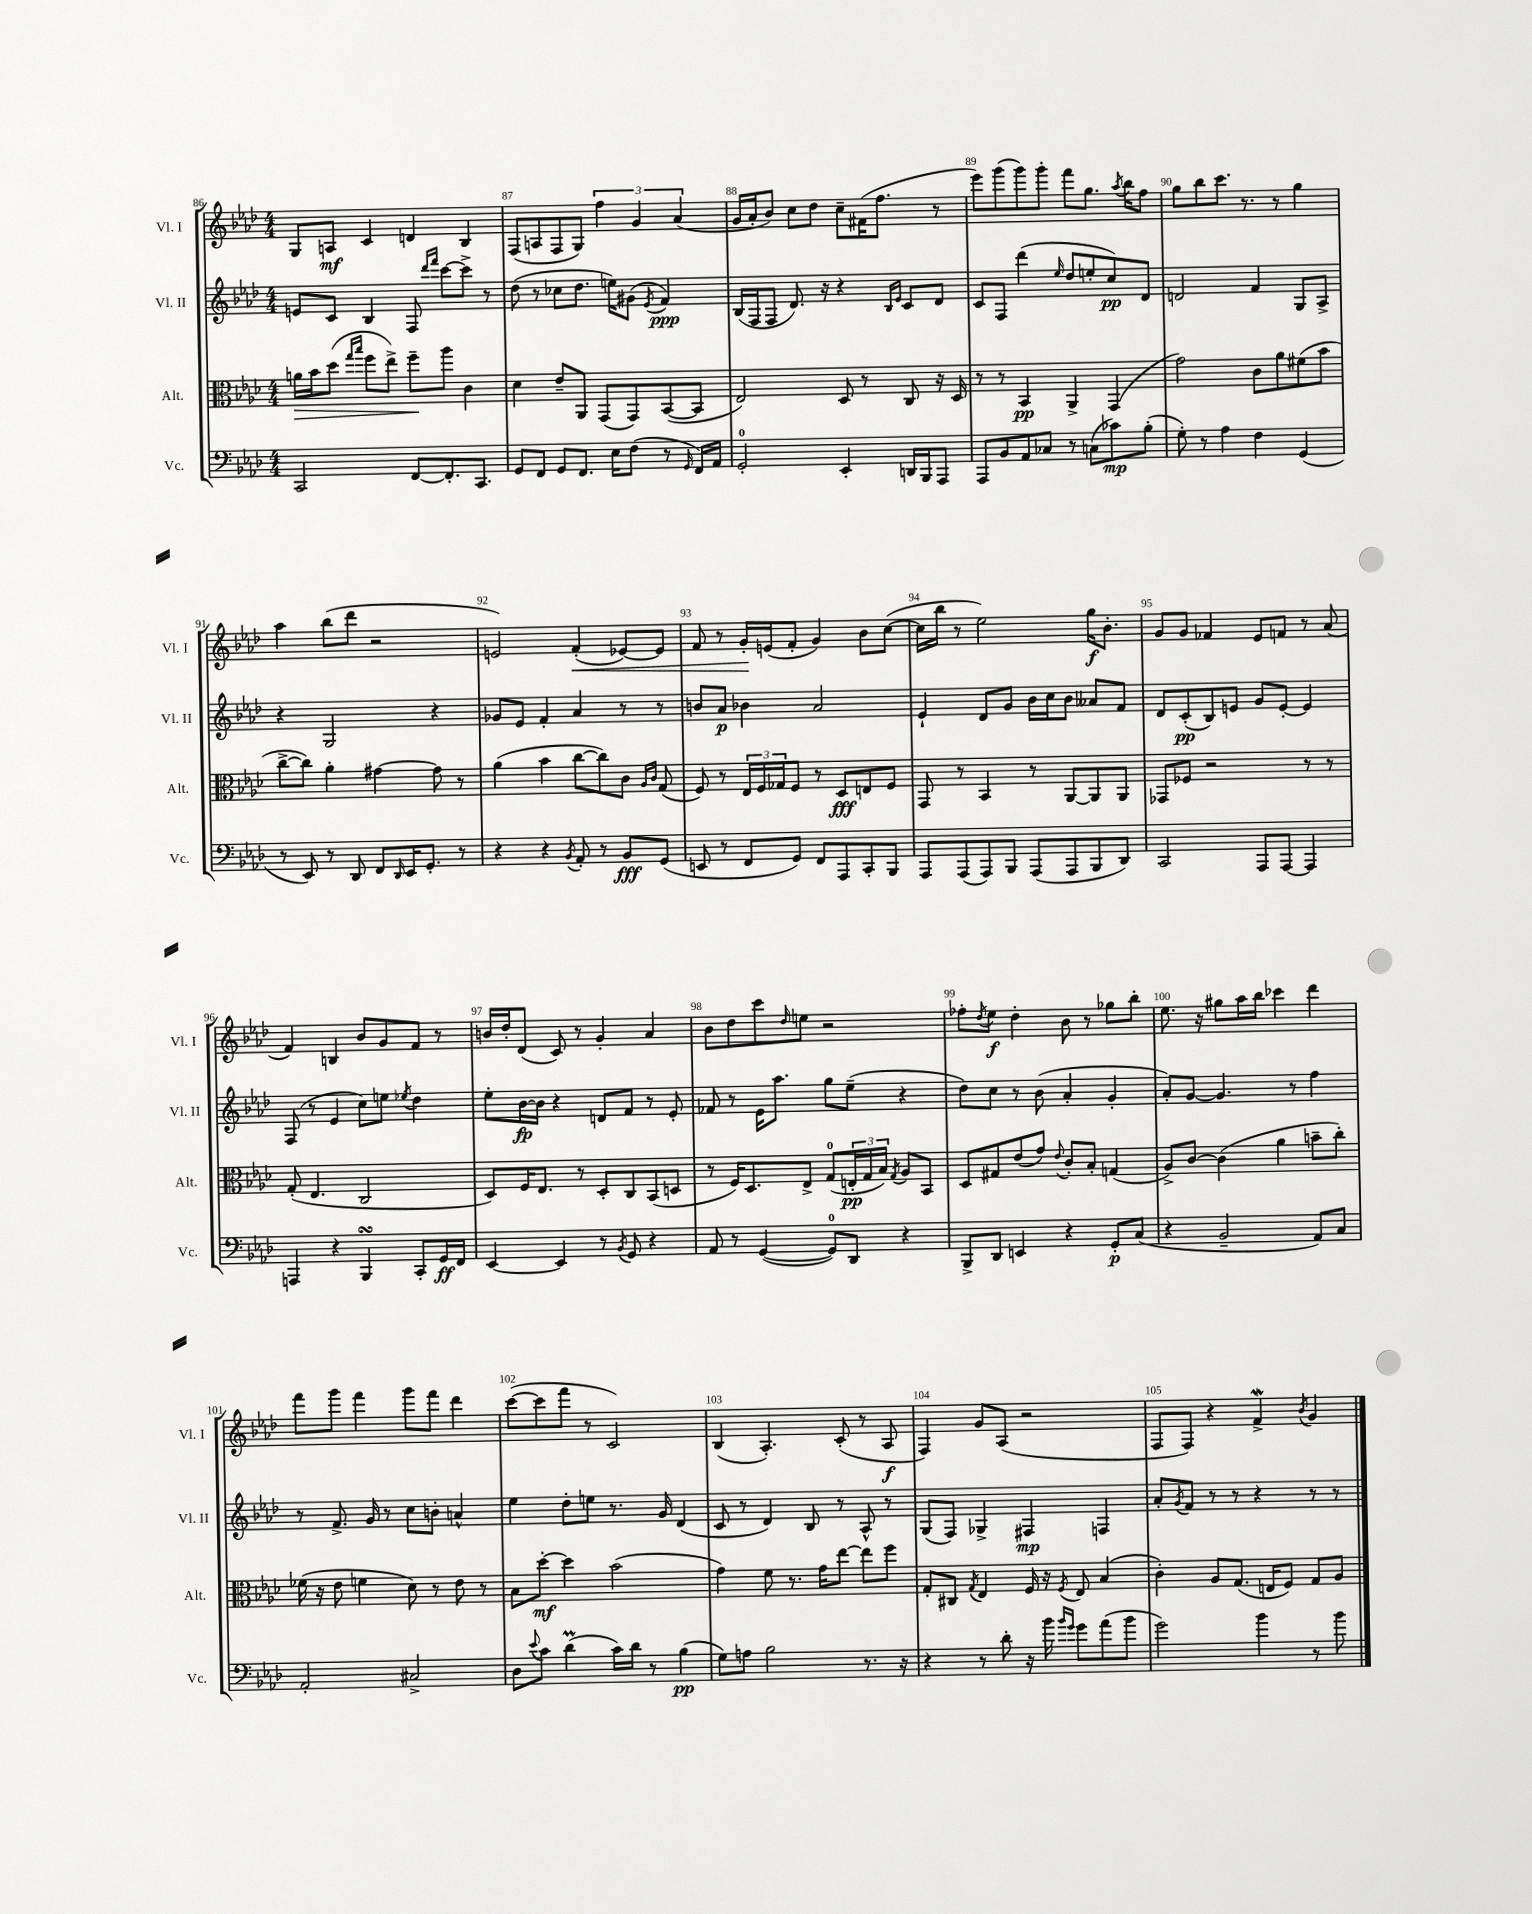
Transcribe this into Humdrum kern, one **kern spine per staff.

**kern	**kern	**kern	**kern
*staff4	*staff3	*staff2	*staff1
*clefF4	*clefC3	*clefG2	*clefG2
*k[b-e-a-d-]	*k[b-e-a-d-]	*k[b-e-a-d-]	*k[b-e-a-d-]
*M4/4	*M4/4	*M4/4	*M4/4
2CC/	16a\LL	8e/L	8G/L
.	16b-\J	.	.
.	(8dd-\J	8c/J	8A/J
.	16qqgg/LL	.	.
.	16qqbb-/JJ	.	.
.	8ff\L	4B-/	4c/
.	8ee-^\J)	.	.
[8FF/L	8ff~\L	8F/	4d/
.	.	16qqddd-/LL	.
.	.	16qqfff/JJ	.
8.FF'/]	8aa-\J	[8ccc\L	.
.	4c\	8ccc^\]J	4B-/
8.CC/J	.	.	.
.	.	8r	.
=	=	=	=
8GG/L	4d-\	(8dd-\	(8F/L
8FF/J	.	8r	8A/
8GG/L	8e-~/L	8cc-\L	8F/
8.FF/J	8AA-/J	8.dd-\J	8G/J)
.	(8GG/L	.	6ff\
16E-\LK	.	16ee\LK)	.
(8F\J	8GG/)	(8g#\J	.
.	.	.	6g/
.	.	8qe-/	.
8r	([8BB-/	4f/)	.
.	.	.	(6a-/
16qqGG/	.	.	.
16FF/LL)	8BB-/]J	.	.
16AA-/JJ	.	.	.
=	=	=	=
2GG'/	2E-/)	(16B-/LL	16g/LL
.	.	16F/J	16a-'/J
.	.	8F/J	8b-/J)
.	.	8.d-/)	8cc\L
.	.	.	8dd-\J
.	.	16r	.
4EE-'/	8D-/	4r	8cc~\L
.	8r	.	(16f#\K
.	.	.	8.ff\J
.	.	16qqB-/LL	.
.	.	16qqe-/JJ	.
16DD/LL	8C/	8c/L	.
16BBB-/J	.	.	.
8AAA-/J	16r	8d-/J	8r
.	16D-/	.	.
=	=	=	=
8AAA-/L	8r	8c/L	8eee-\L)
8BB-/	8r	8F/J	(8ggg\
8AA-/	4BB-/	(4ddd-\	8ggg\)
8C-/J	.	.	8ggg'\J
.	.	16qqee-/	.
8r	4AA-^/	8dd-/L	8fff\L
(8C\L	.	8ee'/	8.gg\J
8c-\)	(4GG/	8cc/)	.
.	.	.	8qaa-/
.	.	.	16bb-\LK
(8B-'\J	.	8d-/J	8ff\J
=	=	=	=
8G'\)	2g\)	2d/	8gg\L
8r	.	.	8bb-\
4A-\	.	.	8.ccc\J
.	.	.	8.r
4F\	8c\L	4f/	.
.	8a-\	.	8r
(4GG/	(8f#\	8G/L	4gg\
.	8b-\J	8A-^/J	.
=	=	=	=
8r	[8cc^\L	4r	4aa-\
8EE-/)	8cc\]J)	.	.
8r	4a-'\	2G/	(8bb-\L
8DD-/	.	.	8ddd-\J
8FF/L	[4g#\	.	2r
16qqDD-/	.	.	.
16EE-/K	.	.	.
8.GG'/J	.	.	.
.	8g#\]	4r	.
8r	8r	.	.
=	=	=	=
4r	(4a-\	8g-/L	2e/)
.	.	8e-/J	.
4r	4b-\	4f'/	.
8qBB-/	.	.	.
8AA-'/	[8cc\L	4a-/	(4f'/
8r	8cc\])	.	.
8BB-/L	8c\J	8r	[8e-/L)
.	16qqA-/LL	.	.
.	16qqc/JJ	.	.
(8GG/J	(8G/	8r	8e-/]J
=	=	=	=
8EE/	8F/)	8b/L	8f/
8r	8r	8a-/J	8r
8FF/L	24E-/LL	4b-\	16g'/LL
.	24F/	.	.
.	.	.	(16e/J
.	24G-/J	.	.
8GG/J)	8F/J	.	8f'/J
8FF/L	8r	2a-/	4g/)
8AAA-/	8D-/L	.	.
8CC'/	8E/	.	8b-\L
8BBB-/J	8F/J	.	([8cc\J
=	=	=	=
8AAA-/L	8GG/	4e-`/	16cc\]LL
.	.	.	16bb-\JJ
(8AAA-/	8r	.	8r
8AAA-/)	4BB-/	8d-/L	2ee-\)
8BBB-/J	.	8g/J	.
(8AAA-/L	8r	16b-\LL	.
.	.	16cc\J	.
8AAA-/	[8AA-/L	8b-\J	.
8BBB-/	8AA-/]	8a--/L	16gg\LK
.	.	.	8.b-'\J
8DD-/J)	8AA-/J	8f/J	.
=	=	=	=
2CC/	8GG-/L	8d-/L	8g/L
.	8F-/J	(8c'/	8g/J
.	2r	8B-/)	4f-/
.	.	8e/J	.
8AAA-/L	.	8g/L	8e-/L
[8AAA-/J	.	[8e'/J	8f/J
4AAA-/]	8r	4e/]	8r
.	8r	.	(8a-/
=	=	=	=
4AAA/	(8G'/	(8F/	4f/)
.	4.E-/	8r	.
4r	.	4e-/	4B/
4BBB-/	2C/	8cc\L)	8b-/L
.	.	8ee\J	8g/
.	.	8qee-/	.
8CC'/L	.	4dd-\	8f/J
16GG/L	.	.	8r
16FF/JJ	.	.	.
=	=	=	=
[4EE-/	8D-/L)	8ee-'\L	16b/LL
.	.	.	16dd-'/J
.	16F/K	[16b-\L	(8d-/J
.	8.E-/J	16b-\]JJ	.
4EE-/]	.	4r	8c/)
.	8r	.	8r
8r	8D-'/L	8d/L	4g'/
8qBB-/	.	.	.
8GG/	8C/	8f/J	.
4r	(8BB-/	8r	4a-/
.	8D/J	8e-'/	.
=	=	=	=
8AA-/	8r	8f-/	8b-\L
8r	16F/LK)	8r	8dd-\
.	8.D-/	.	.
([4GG/	.	16e-\LK	8ccc\
.	.	8.aa-\J	.
.	.	.	16qqdd-/
.	8E-^/J	.	8ee\J
8GG/]L)	(8G/L	8gg\L	2r
8DD-/J	24E'/L	(8ee-~\J	.
.	24G/	.	.
.	24B-/JJ)	.	.
.	8qG/	.	.
4r	8A-/L	4r	.
.	8BB-/J	.	.
=	=	=	=
8BBB-^/L	8D-/L	8dd-\L)	8ff-'\L
.	.	.	8qdd-/
8DD-/J	8G#/	8cc\J	8ee-\J
4EE/	(8e-/	8r	4dd-'\
.	8g/J)	(8b-\	.
.	8qqe-/	.	.
4r	8c'/L	4a-'/	8b-\
.	8B-'/J	.	8r
8GG'/L	(4G/	4g'/	8gg-\L
(8C/J	.	.	8bb-'\J
=	=	=	=
4r	8A-^/L)	8a-'/L)	8.ee-\
.	[8c/J	[8g/J	.
.	.	.	16r
2BB-~/	(4c\]	4.g/]	8gg#\L
.	.	.	16aa-\L
.	.	.	16bb-\JJ
.	4a-\	.	4ccc-\
.	.	8r	.
8AA-/L)	8b~\L	4ff\	4ddd-\
8C/J	8cc'\J)	.	.
=	=	=	=
2AA-'/	(16f-\	8r	8fff\L
.	16r	.	.
.	8e-\	8.f^/	8ggg\J
.	4f\	.	4fff\
.	.	16g/	.
.	.	8r	.
2C#^/	8d-\)	8cc\L	8ggg\L
.	8r	8b'\J	8fff\J
.	8e-\	4a^^/	4ddd-\
.	8r	.	.
=	=	=	=
8D-\L	8B-\L	4ee-\	([8ccc\L
8qqe-/	.	.	.
8c\J	[8dd-'\J	.	8ccc\]
(4d-\	4dd-\]	8dd-'\L	8fff\J
.	.	8ee\J	8r
16c\LL)	(2b-\	8.r	2c/)
16d-\JJ	.	.	.
8r	.	.	.
.	.	16g/	.
(4B-\	.	(4d-/	.
=	=	=	=
8G\L)	4g\)	8c/	(4B-/
8A\J	.	8r	.
2B-\	8f\	4d-/)	4.A-'/)
.	8.r	.	.
.	.	8B-/	.
.	16g\LK	.	.
.	[8ee-\J	8r	(8c'/
8.r	8ee-\]L	8A-^^/	8r
.	8ff\J	8r	8A-/
16r	.	.	.
=	=	=	=
4r	8G'/L	(8G/L	4F/)
.	8C#/J	8F/J)	.
.	8qG/	.	.
8r	4E-/	4G-^/	8g/L
8d-'\	.	.	(8A-/J
16r	16F/	4F#/	2r
16b-\	16r	.	.
16qqb-/LL	.	.	.
16qqg/JJ	8qF/	.	.
8g\L	8E-/	.	.
(8a-\	(4B-/	4F/	.
8b-\J	.	.	.
=	=	=	=
2g\)	4c'\)	8a-'/L	8F/L
.	.	8qg/	.
.	.	8f/J	8F/J)
.	8A-/L	8r	4r
.	(8.G/J	8r	.
4b-\	.	4r	4f^/
.	16E/LK	.	.
.	8F/J)	.	.
.	.	.	8qb-/
8r	8G/L	8r	4g/
8b-\	8A-/J	8r	.
==	==	==	==
*-	*-	*-	*-
